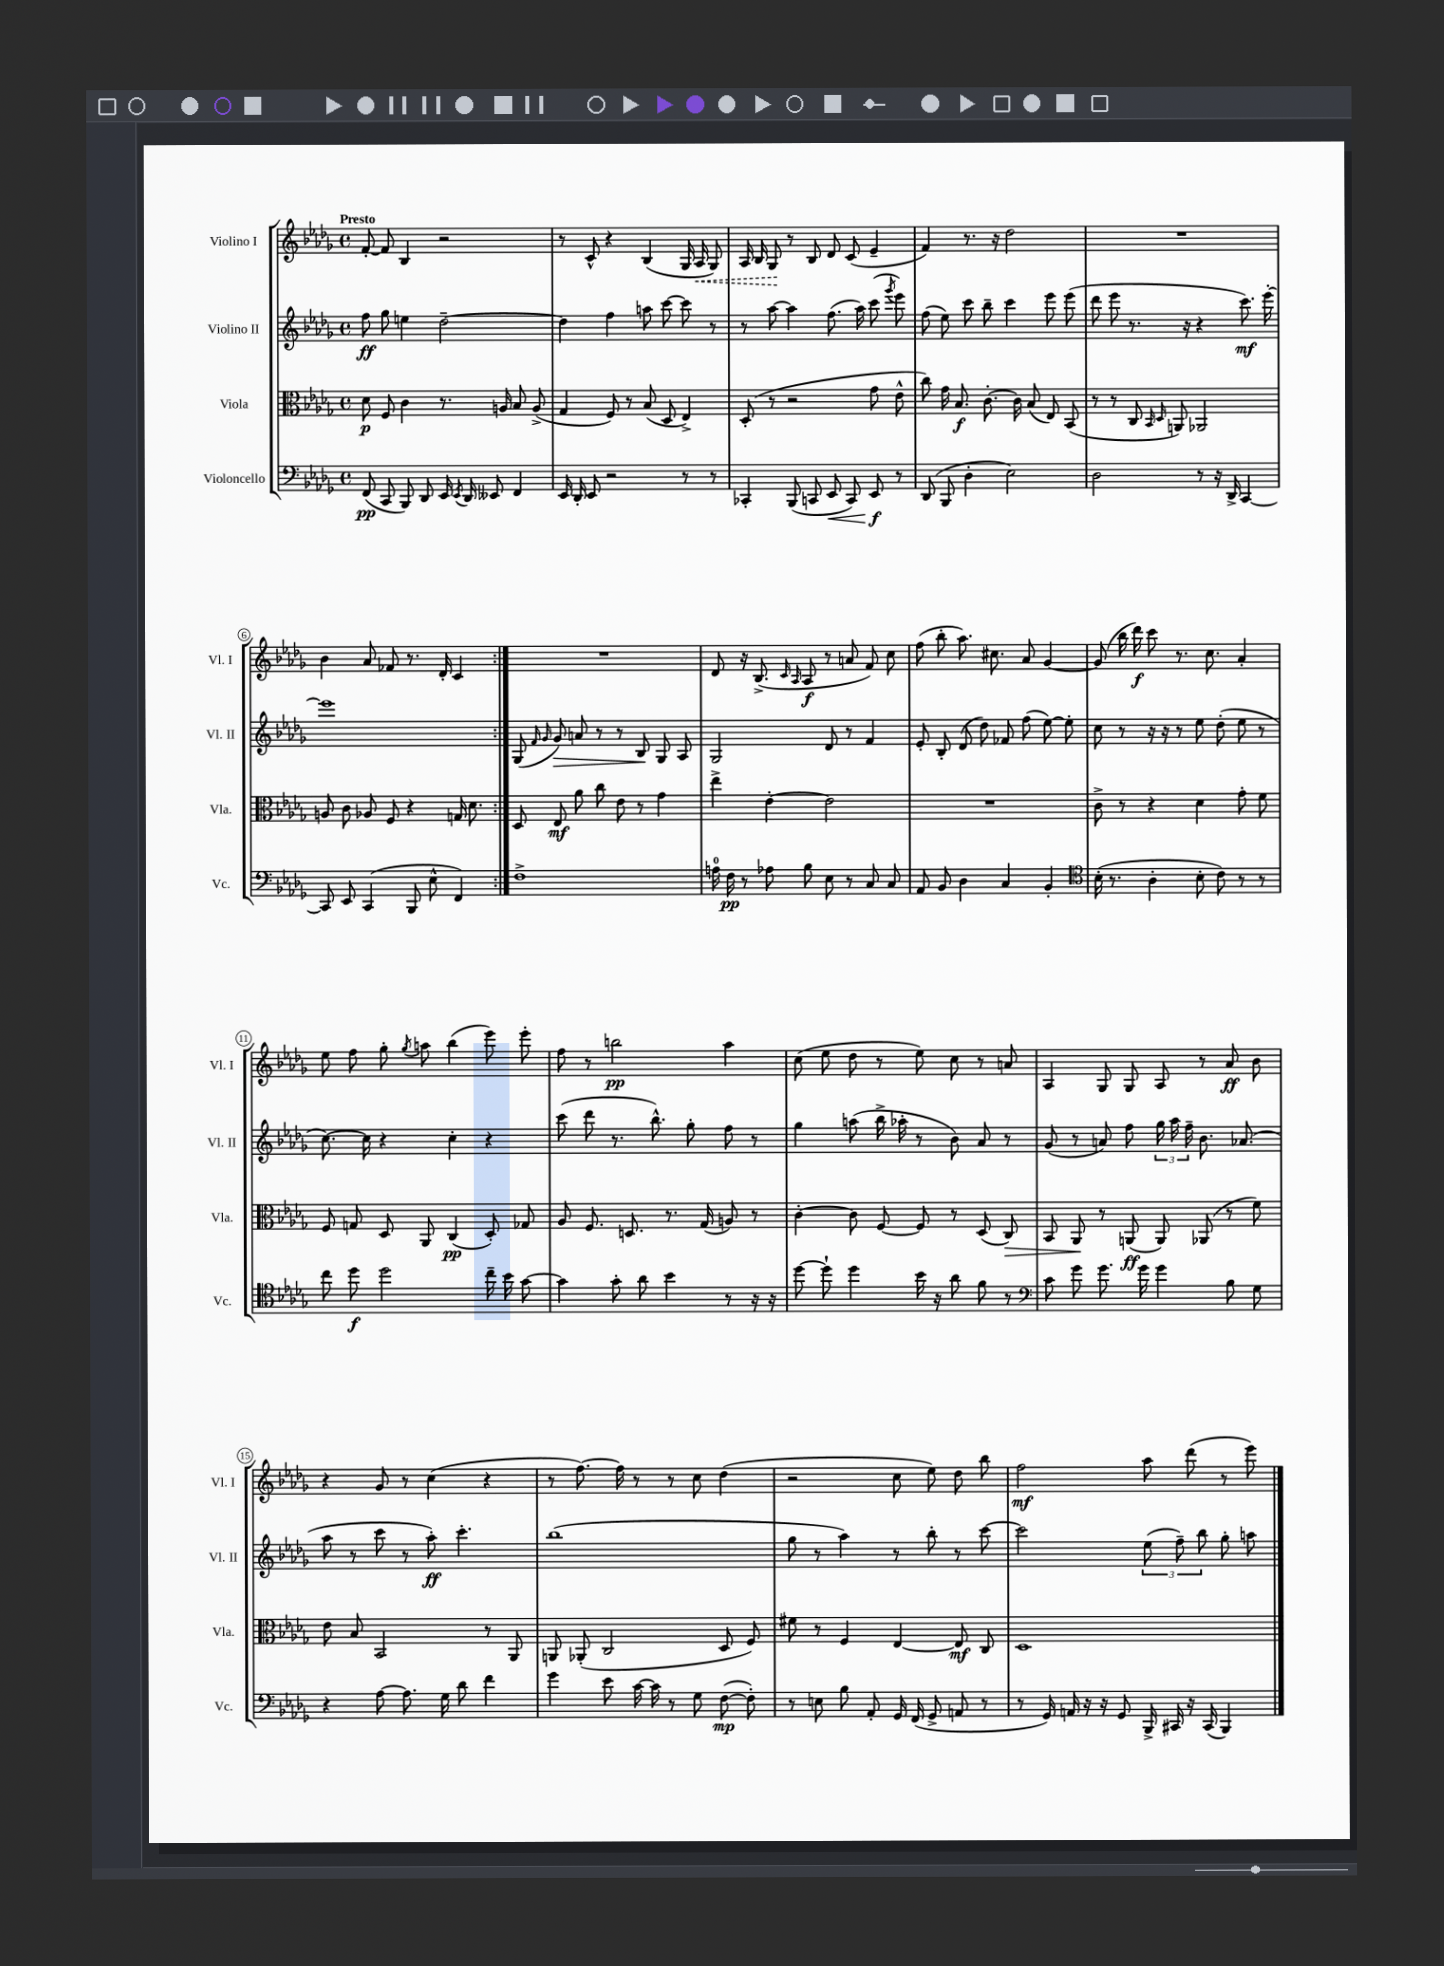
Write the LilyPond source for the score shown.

<<
\new StaffGroup <<
\new Staff = "s0" \with { instrumentName = "Violino I" shortInstrumentName = "Vl. I" } {
    \clef treble \key des \major \defaultTimeSignature \time 4/4 \tempo "Presto"
    \autoBeamOff \repeat volta 2 { f'8~-. f'8 bes4 r2 |
    r8 c'8-^ r4 bes4( ges16 \once \override Hairpin.style = #'dashed-line aes16\< ges8) |
    aes16 bes16 ges8\! r8 bes8 des'8 c'8( ees'4-- |
    f'4) r8. r16 des''2 |
    R1 |
    bes'4 aes'8 fes'8 r8. des'16-. c'4 | }
    R1 |
    des'8 r16 bes8.->( \grace { c'16 aes16 } aes8\f r8 a'8 f'8) c''8 |
    f''8( bes''8-. aes''8.) cis''8. aes'8 ges'4~ |
    ges'8( bes''16 des'''16\f) c'''8 r8. c''8. aes'4-. |
    ees''8 f''8 ges''8-. \acciaccatura { ges''8 } a''8 bes''4( ees'''8) ees'''8-. |
    f''8 r8 b''2\pp aes''4 |
    c''8( ees''8 des''8 r8 ees''8) c''8 r8 a'8 |
    aes4 ges8 ges8 aes8 r8 aes'8\ff bes'8 |
    r4 ges'8 r8 c''4( r4 |
    r8 f''8.~) f''16 r8 r8 c''8 des''4( |
    r2 c''8 ees''8) des''8 bes''8 |
    f''2\mf aes''8 des'''8( r8 ees'''8) \bar "|." |
}
\new Staff = "s1" \with { instrumentName = "Violino II" shortInstrumentName = "Vl. II" } {
    \clef treble \key des \major \defaultTimeSignature \time 4/4
    \autoBeamOff \repeat volta 2 { f''8\ff ges''8 e''4 des''2~-- |
    des''4 f''4 a''8 c'''8~ c'''8 r8 |
    r8 aes''8~ aes''4 f''8.( aes''16) c'''8( \acciaccatura { ges'''8 } ees'''8) |
    f''8( ees''8) c'''8 bes''8-- c'''4 ees'''8 ees'''8( |
    des'''8 ees'''8 r8. r16 r4 c'''8.\mf) ees'''16~-. |
    ees'''1 | }
    ges8( \grace { f'16 ges'16 } ges'8\>) a'8 r8 r8 bes8\! ges8 aes8 |
    ges2 des'8 r8 f'4 |
    ees'8-. bes8-. des'8( des''8) fes'8 f''8( ees''8~) ees''8-. |
    c''8 r8 r16 r16 r8 ees''8 des''8-.( ees''8 r8 |
    c''8.~) c''16 r4 c''4-. r4 |
    c'''8( des'''8 r8. bes''8.-^) ges''8-. f''8 r8 |
    ges''4 a''8( bes''16-> aes''16-. r8 bes'8) aes'8 r8 |
    ges'8( r8 a'8) f''8 \tuplet 3/2 { ges''16 aes''16 f''16-- } bes'8. aes'8.( |
    aes''8 r8 c'''8 r8 aes''8-.\ff) c'''4.-. |
    bes''1( |
    ges''8 r8 aes''4) r8 bes''8-. r8 c'''8~ |
    c'''2 \tuplet 3/2 { ees''8( f''8--) bes''8 } ges''8-. a''8 \bar "|." |
}
\new Staff = "s2" \with { instrumentName = "Viola" shortInstrumentName = "Vla." } {
    \clef alto \key des \major \defaultTimeSignature \time 4/4
    \autoBeamOff \repeat volta 2 { des'8\p f8 c'4 r8. a16 bes8 a8->( |
    ges4 f8) r8 bes8( des8 ees4->) |
    des8-.( r8 r2 ges'8 ees'8-^ |
    c''8) ges'16 bes8.\f c'8.~-. c'16 bes8( ees8) bes,8( |
    r8 r8 c8 \grace { bes,16 des16 } a,8) aes,2 |
    a8 c'8 aes8 f8 r4 g16 des'8. | }
    des8 ees8\mf aes'8 c''8 ees'8 r8 ges'4 |
    ees''4-> ees'4~-. ees'2 |
    R1 |
    c'8-> r8 r4 des'4 ges'8-. f'8 |
    f8 g8 des8 aes,8 c4\pp( des8-.) ges8 |
    aes8 f8. d8. r8. ges16( a8) r8 |
    c'4~-. c'8 f8~ f8 r8 des8( c8\>) |
    bes,8 aes,8\! r8 a,8\ff( a,8) aes,8( r8 f'8) |
    ees'8 bes8 bes,2 r8 aes,8 |
    a,8 aes,8-.( c2 des8 f8) |
    fis'8 r8 f4 ees4~ ees8\mf c8 |
    des1 \bar "|." |
}
\new Staff = "s3" \with { instrumentName = "Violoncello" shortInstrumentName = "Vc." } {
    \clef bass \key des \major \defaultTimeSignature \time 4/4
    \autoBeamOff \repeat volta 2 { f,8\pp( c,8 bes,,8) des,8 ees,16 \acciaccatura { ees,8 } des,16 eeses,8 f,4 |
    ees,16 des,16-. ees,8 r2 r8 r8 |
    ces,4-. bes,,8( c,8 ees,8\< c,8) ees,8\f\! r8 |
    des,8( bes,,8 des4-. ees2) |
    des2 r8 r16 des,16-> c,4~ |
    c,8 ees,8 c,4( bes,,8 ees8-^ f,4) | }
    f1-> |
    a16-0 f16\pp r8 aes8 bes8 ees8 r8 c8 c8 |
    aes,8 bes,8 des4 c4 bes,4-. |
    \clef tenor bes16-.( r8. aes4-. bes8-. c'8) r8 r8 |
    c''8 des''8\f des''2 c''16-- bes'16 ges'8~ |
    ges'4 ges'8-. aes'8 bes'4 r8 r16 r16 |
    des''8~ des''8-! des''4 bes'16 r16 aes'8 f'8 r8 |
    \clef bass c'8 ges'8 ges'8. ges'16 ges'4 bes8 ges8 |
    r4 aes8~ aes8. ges16 des'8 f'4 |
    ges'4 ees'8 c'16~ c'16 r8 ges8 f8~\mp( f8-.) |
    r8 e8 bes8 aes,8-. ges,16 f,16( ges,8-> a,8 r8 |
    r8 ges,16) a,16 r16 r16 ges,8 bes,,16-> cis,16 r16 cis,16( bes,,4) \bar "|." |
}
>>
>>
\layout { \context { \Score \override BarNumber.stencil = #(make-stencil-circler 0.1 0.3 ly:text-interface::print) } }
